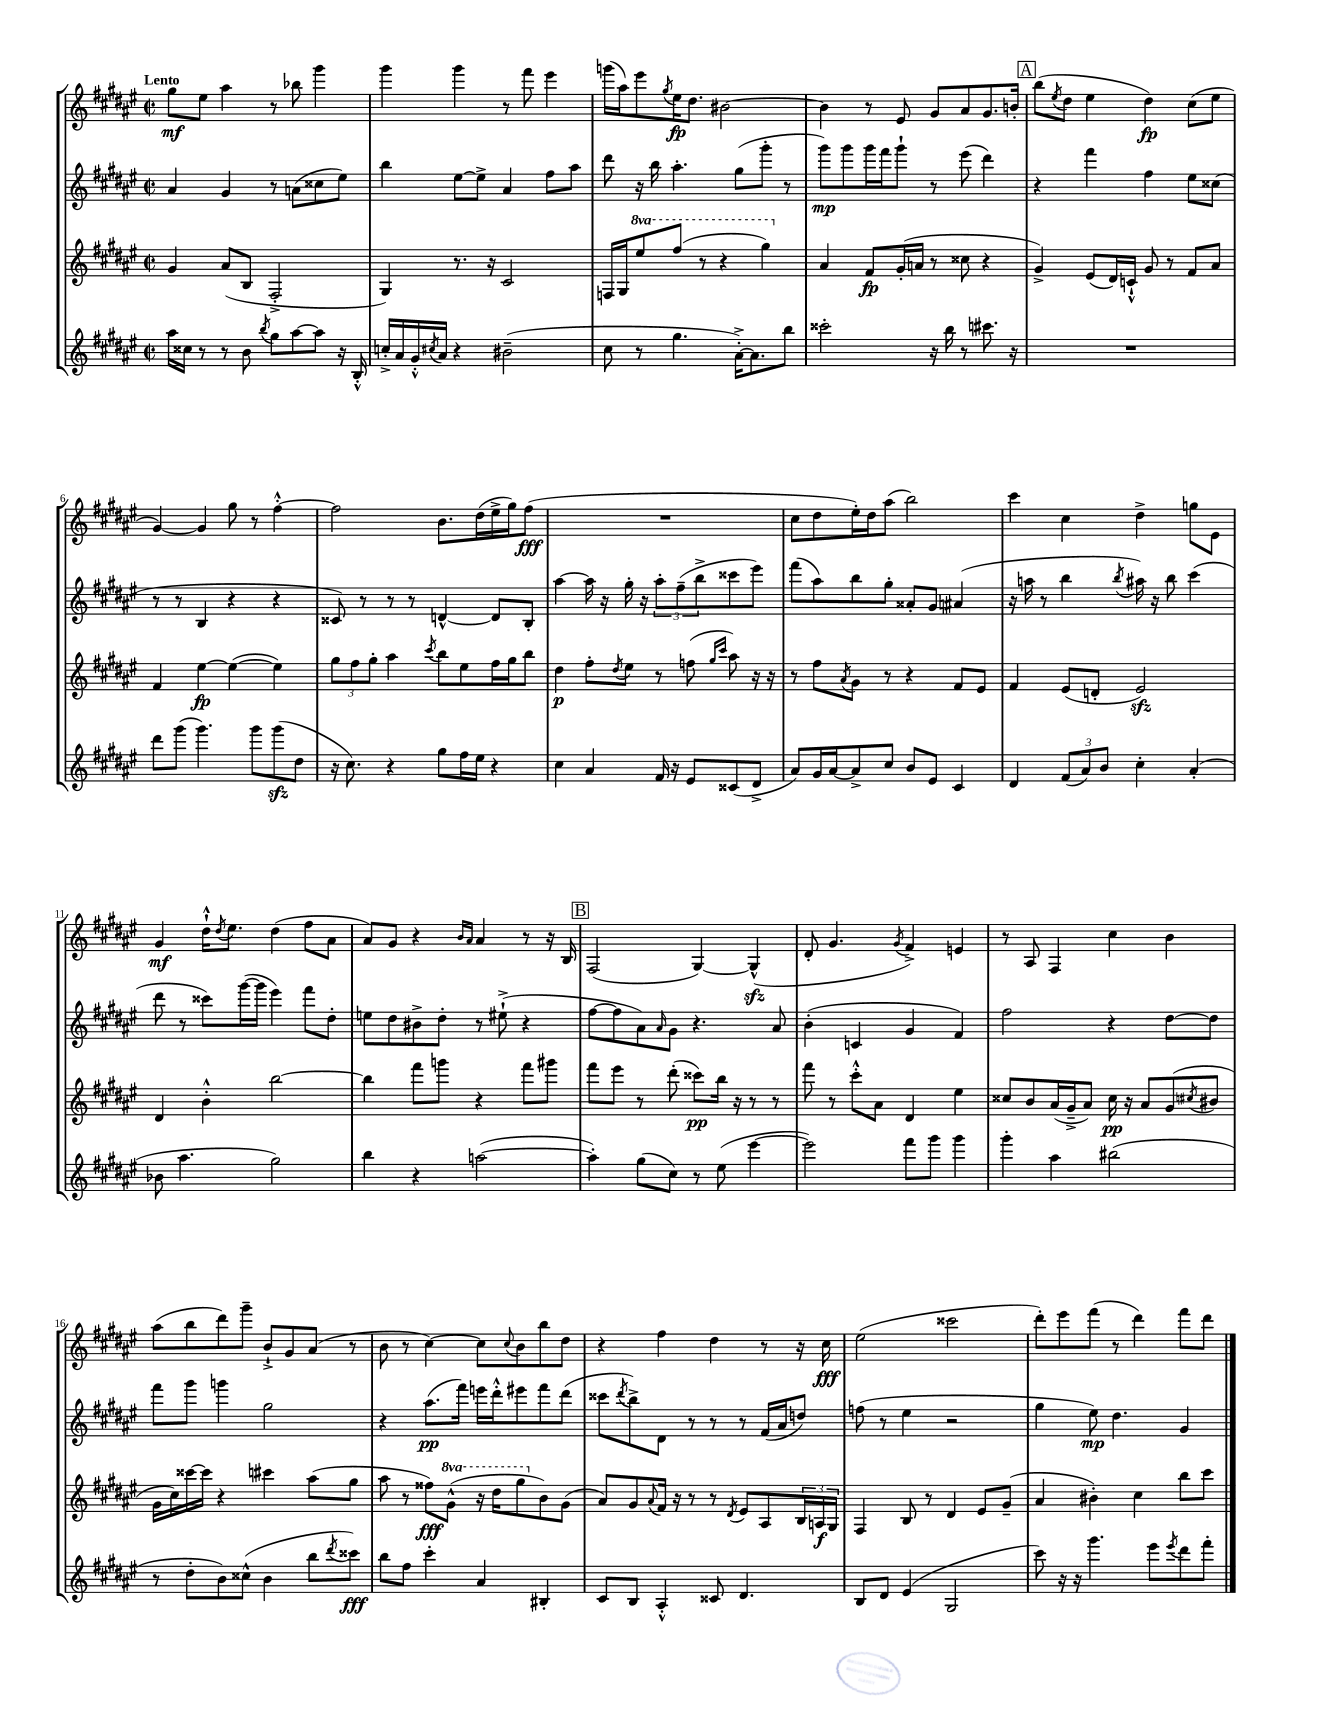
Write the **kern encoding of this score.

**kern	**kern	**kern	**kern
*staff4	*staff3	*staff2	*staff1
*clefG2	*clefG2	*clefG2	*clefG2
*k[f#c#g#d#a#e#]	*k[f#c#g#d#a#e#]	*k[f#c#g#d#a#e#]	*k[f#c#g#d#a#e#]
*M2/2	*M2/2	*M2/2	*M2/2
*met(c|)	*met(c|)	*met(c|)	*met(c|)
16aa#	4g#	4a#	8gg#
16cc##	.	.	.
8r	.	.	8ee#
8r	(8a#	4g#	4aa#
8b	8B	.	.
8qbb	.	.	.
8gg#	2F#'^	8r	8r
[8aa#	.	(8a	8bb-
8aa#]	.	8cc##	4ggg#
16r	.	8ee#)	.
16B'^^	.	.	.
=	=	=	=
16cc'^	4G#)	4bb	4ggg#
16a#	.	.	.
16g#'^^	.	.	.
8qcc#	.	.	.
16a#	.	.	.
4r	8.r	[8ee#	4ggg#
.	.	8ee#^]	.
.	16r	.	.
(2b#~	2c#	4a#	8r
.	.	.	8fff#
.	.	8ff#	4eee#
.	.	8aa#	.
=	=	=	=
8cc#	16F	8ddd#	(16ggg
.	16G#	.	16aa#)
8r	8eee#	16r	8eee#
.	.	16bb	.
.	.	.	8qgg#
4.gg#	(8fff#	4.aa#'	16ee#
.	.	.	8.dd#
.	8r	.	.
.	4r	.	[2b#
[16a#'^)	.	(8gg#	.
8.a#]	.	.	.
.	4ggg#)	8ggg#'	.
8bb	.	8r	.
=	=	=	=
2ccc##'	4a#	8ggg#)	4b#]
.	.	8ggg#	.
.	8f#	16ggg#	8r
.	.	16fff#	.
.	(16g#'	8ggg#`	8e#
.	16a	.	.
16r	8r	8r	8g#
16bb	.	.	.
8r	8cc##	(8eee#	8a#
8.ccc#	4r	4ddd#)	8.g#
16r	.	.	16b'
=	=	=	=
1r	4g#^)	4r	(8bb
.	.	.	8qee#
.	.	.	8dd#
.	(8e#	4fff#	4ee#
.	16d#)	.	.
.	16c`^^	.	.
.	8g#	4ff#	4dd#)
.	8r	.	.
.	8f#	8ee#	(8cc#
.	8a#	(8cc##	8ee#
=	=	=	=
8ddd#	4f#	8r	[4g#)
(8ggg#	.	8r	.
4.ggg#)	[4ee#	4B	4g#]
.	(4ee#_	4r	8gg#
8ggg#	.	.	8r
(8ggg#	4ee#])	4r	[4ff#'^^
8dd#	.	.	.
=	=	=	=
16r	12gg#	8c##)	2ff#]
8.cc#)	.	.	.
.	12ff#	.	.
.	.	8r	.
.	12gg#'	.	.
4r	4aa#	8r	.
.	.	8r	.
.	8qccc#	.	.
8gg#	8bb	[4d^^	8.b
16ff#	8ee#	.	.
16ee#	.	.	(16dd#
4r	16ff#	8d]	16ee#^
.	16gg#	.	16gg#)
.	8bb	8B'	(8ff#
=	=	=	=
4cc#	4dd#	[4aa#	1r
4a#	8ff#'	16aa#]	.
.	.	16r	.
.	8qdd#	.	.
.	8ee#	16gg#'	.
.	.	16r	.
16f#	8r	12aa#'	.
16r	.	.	.
.	.	(12ff#~	.
8e#	(8ff	.	.
.	.	12bb^	.
.	16qqgg#	.	.
.	16qqccc#	.	.
(8c##	8aa#)	8ccc##	.
8d#^	16r	8eee#)	.
.	16r	.	.
=	=	=	=
8a#)	8r	(8fff#	8cc#
16g#	8ff#	8aa#)	8dd#
[16a#	.	.	.
.	8qa#	.	.
8a#^]	8g#	8bb	16ee#')
.	.	.	16dd#
8cc#	8r	8gg#'	(8aa#
8b	4r	8a##'	2bb)
8e#	.	8g#	.
4c#	8f#	(4a#	.
.	8e#	.	.
=	=	=	=
4d#	4f#	16r	4ccc#
.	.	16aa	.
.	.	8r	.
(12f#	(8e#	4bb	4cc#
12a#)	.	.	.
.	8d'	.	.
12b	.	.	.
.	.	8qbb	.
4cc#'	2e#)	16aa#)	4dd#^
.	.	16r	.
.	.	8bb	.
(4a#'	.	(4ccc#	8gg
.	.	.	8e#
=	=	=	=
8b-	4d#	8ddd#	4g#
4.aa#	.	8r	.
.	4b'^^	8ccc##)	16dd#`^^
.	.	.	8qdd#
.	.	.	8.ee#
.	.	([16ggg#	.
.	.	16ggg#]	.
2gg#)	[2bb	4eee#)	(4dd#
.	.	8fff#	8ff#
.	.	8dd#'	8a#
=	=	=	=
4bb	4bb]	8ee	8a#)
.	.	8dd#	8g#
4r	8fff#	8b#^	4r
.	8ggg	8dd#'	.
.	.	.	16qqb
.	.	.	16qqa#
([2aa	4r	8r	4a#
.	.	(8ee#`^	.
.	8fff#	4r	8r
.	8ggg#	.	16r
.	.	.	16B
=	=	=	=
4aa'])	8fff#	[8ff#	(2F#
.	8eee#	8ff#]	.
(8gg#	8r	8a#)	.
.	.	16qqa#	.
8cc#)	(8ddd#'	8g#	.
8r	8ccc##)	4.r	[4G#)
(8ee#	16bb	.	.
.	16r	.	.
[4eee#	8r	.	(4G#^^]
.	8r	8a#	.
=	=	=	=
2eee#])	8fff#	(4b'	8d#'
.	8r	.	4.g#
.	8ccc#'^^	4c	.
.	8a#	.	.
.	.	.	8qg#
8fff#	4d#	4g#	4f#^)
8ggg#	.	.	.
4ggg#	4ee#	4f#)	4e
=	=	=	=
4ggg#'	8cc##	2ff#	8r
.	8b	.	8A#
4aa#	(16a#	.	4F#
.	16g#~^	.	.
.	8a#)	.	.
(2bb#	16cc##	4r	4cc#
.	16r	.	.
.	8a#	.	.
.	(8g#	[8dd#	4b
.	8qcc#	.	.
.	8b#	8dd#]	.
=	=	=	=
8r	16g#	8fff#	(8aa#
.	16cc#)	.	.
8dd#'	[16ccc##	8ggg#	8bb
.	16ccc##]	.	.
8b)	4r	4ggg	8ddd#)
(8cc##^^	.	.	8ggg#~
4b	4ccc#	2gg#	8b`^
.	.	.	8g#
8bb	(8aa#	.	(8a#
8qddd#	.	.	.
8ccc##)	8gg#	.	8r
=	=	=	=
8bb	8aa#	4r	8b
8ff#	8r	.	8r
4ccc#'	8ff##)	(8.aa#	[4cc#)
.	(8gg#^^	.	.
.	.	16fff#)	.
4a#	16r	16eee	8cc#]
.	16ddd#	16ddd#'^^	.
.	.	.	8qqcc#
.	8ggg#	8eee#	8b
4B#'	8b)	8fff#	8bb
.	(8g#	(8ddd#	8dd#
=	=	=	=
8c#	8a#)	8ccc##	4r
.	.	8qddd#	.
8B	8g#	8bb^)	.
.	8qqa#	.	.
4A#'^^	16f#	8d#	4ff#
.	16r	.	.
.	8r	8r	.
8c##	8r	8r	4dd#
.	8qd#	.	.
4.d#	8e#	8r	.
.	8A#	(16f#	8r
.	.	16a#	.
.	24B	8dd)	16r
.	24A	.	.
.	.	.	16cc#
.	24G#	.	.
=	=	=	=
8B	4F#	(8ff	(2ee#
8d#	.	8r	.
(4e#	8B	4ee#	.
.	8r	.	.
2G#	4d#	2r	2ccc##
.	8e#	.	.
.	(8g#~	.	.
=	=	=	=
8ccc#)	4a#	4gg#	8ddd#')
16r	.	.	8eee#
16r	.	.	.
4.ggg#	4b#')	8ee#)	(8fff#
.	.	4.dd#	8r
.	4cc#	.	4ddd#)
8eee#	.	.	.
8qeee#	.	.	.
8ddd#	8bb	4g#	8fff#
8fff#'	8ccc#	.	8ddd#
==	==	==	==
*-	*-	*-	*-
